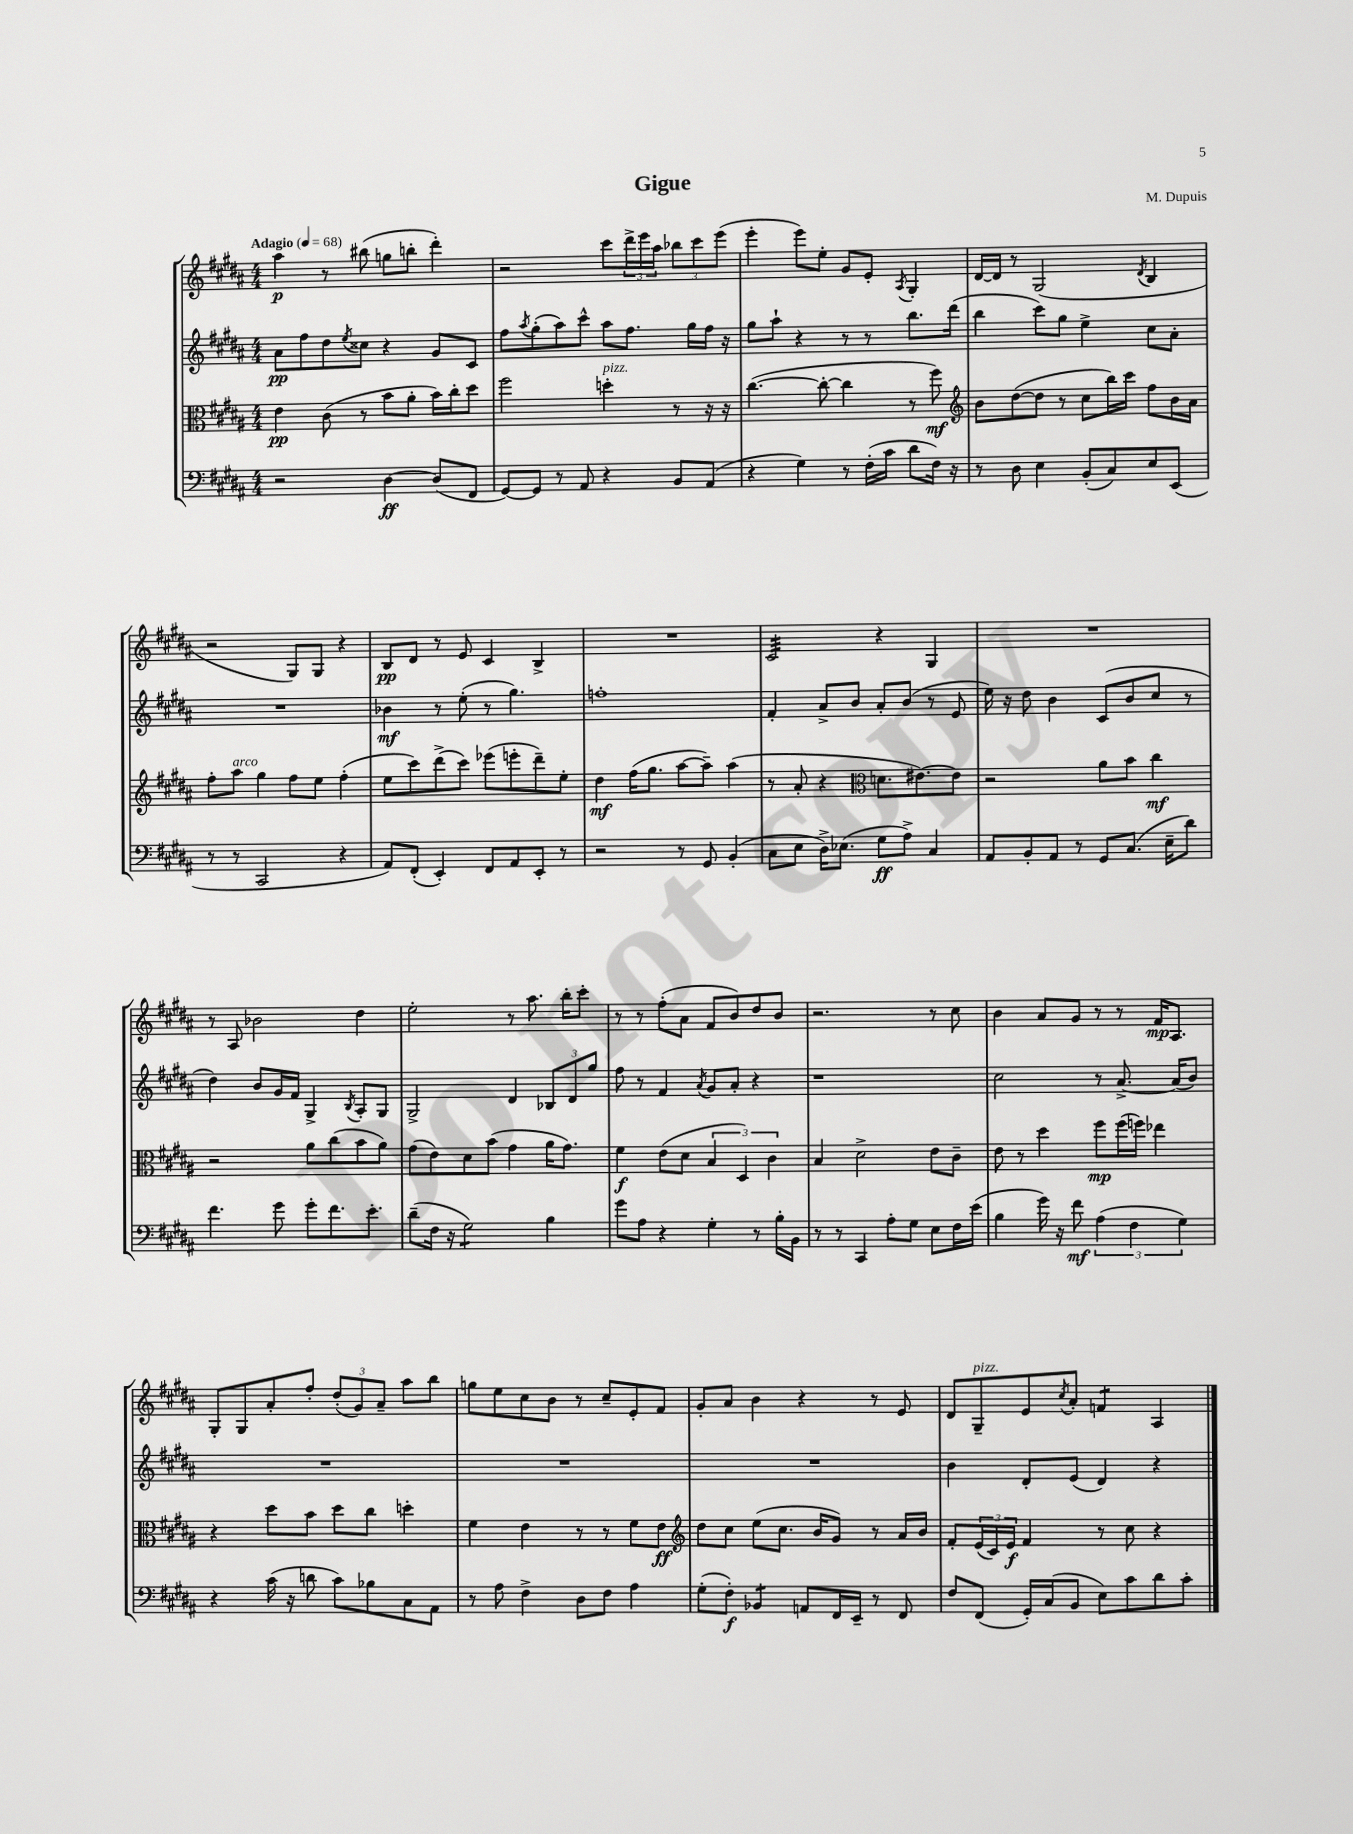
\header { title = "Gigue" composer = "M. Dupuis" }
<<
\new StaffGroup <<
\new Staff = "s0" {
    \clef treble \key b \major \numericTimeSignature \time 4/4 \tempo "Adagio" 4 = 68
    ais''4\p r8 bis''8( g''8 b''8-. dis'''4-.) |
    r2 cis'''8 \tuplet 3/2 { dis'''16-> e'''16 ais''16 } \tuplet 3/2 { bes''8 cis'''8 e'''8( } |
    e'''4-. e'''8) e''8-. gis'8 e'8-. \acciaccatura { ais8 } gis4-. |
    dis'16~ dis'16 r8 gis2( \acciaccatura { dis'8 } b4 |
    r2 gis8) gis8 r4 |
    b8\pp dis'8 r8 e'8 cis'4 b4-> |
    R1 |
    cis'2:32 r4 gis4 |
    R1 |
    r8 ais8 bes'2 dis''4 |
    e''2-. r8 ais''8. b''16-. cis'''8-. |
    r8 r8 fis''8-.( ais'8 fis'8 b'8) dis''8 b'8 |
    r2. r8 cis''8 |
    b'4 ais'8 gis'8 r8 r8 fis'16\mp ais8. |
    gis8-. gis8 ais'8-. fis''8-. \tuplet 3/2 { dis''8-.( gis'8) ais'8-- } ais''8 b''8 |
    g''8 e''8 cis''8 b'8 r8 cis''8-- e'8-. fis'8 |
    gis'8-. ais'8 b'4 r4 r8 e'8 |
    dis'8 gis8--^\markup { \italic "pizz." } e'8 \acciaccatura { cis''8 } ais'8-. f'4:8 ais4 \bar "|." |
}
\new Staff = "s1" {
    \clef treble \key b \major \numericTimeSignature \time 4/4
    ais'8\pp fis''8 dis''8 \acciaccatura { e''8 } cisis''8 r4 gis'8 cis'8 |
    fis''8 \acciaccatura { ais''8 } gis''8-.( ais''8) cis'''8-^ ais''8 fis''8. gis''16 fis''16 r16 |
    gis''8 ais''8-! r4 r8 r8 b''8. dis'''16( |
    b''4 cis'''8) gis''8 e''4-> cis''8 ais'8-. |
    R1 |
    bes'4\mf r8 e''8-.( r8 gis''4.) |
    f''1-. |
    fis'4-. ais'8-> b'8 ais'8-. b'8( r8 e'8 |
    e''16) r16 dis''8 b'4 cis'8( b'8 cis''8 r8 |
    dis''4) b'8 gis'16 fis'16 gis4-> \acciaccatura { b8 } ais8-. gis8 |
    gis2-> dis'4 \tuplet 3/2 { bes8 dis'8 gis''8 } |
    fis''8 r8 fis'4 \acciaccatura { ais'8 } gis'8 ais'8-. r4 |
    r1 |
    cis''2 r8 ais'8.~-> ais'16( b'8) |
    R1 |
    R1 |
    R1 |
    b'4 dis'8-. e'8( dis'4) r4 \bar "|." |
}
\new Staff = "s2" {
    \clef alto \key b \major \numericTimeSignature \time 4/4
    e'4\pp cis'8( r8 b'8 ais'8-. b'16) cis''16-. dis''8 |
    fis''2 d''4-.^\markup { \italic "pizz." } r8 r16 r16 |
    cis''4.~( cis''8~-. cis''4 r8 fis''8\mf) |
    \clef treble b'8 dis''8~( dis''8 r8 cis''8 b''16) cis'''16 fis''8 b'16 ais'16 |
    fis''8-. ais''8^\markup { \italic "arco" } gis''4 fis''8 e''8 fis''4-.( |
    e''8 cis'''8) dis'''8->( cis'''8) ees'''8( e'''8-. dis'''8--) e''8-. |
    dis''4\mf fis''16( gis''8. ais''8~ ais''8--) ais''4( |
    r8 ais'8-. r4 \clef alto d'8. eis'8.~) eis'8 |
    r2 ais'8 b'8 cis''4\mf |
    r2 ais'8 cis''8( b'8 ais'8) |
    gis'8( e'8) dis'8 b'8( gis'4 ais'16 gis'8.) |
    fis'4\f e'8( dis'8 \tuplet 3/2 { b4 dis4) cis'4 } |
    b4 dis'2-> e'8 cis'8-- |
    e'8 r8 dis''4 fis''8\mp fis''16( f''16) ees''4 |
    r4 dis''8 b'8 dis''8 cis''8 d''4-. |
    fis'4 e'4 r8 r8 fis'8 e'8\ff |
    \clef treble dis''8 cis''8 e''8( cis''8. b'16 gis'8) r8 ais'16 b'16 |
    fis'8-. \tuplet 3/2 { e'16( cis'16) e'16\f } fis'4 r8 cis''8 r4 \bar "|." |
}
\new Staff = "s3" {
    \clef bass \key b \major \numericTimeSignature \time 4/4
    r2 dis4~\ff dis8( fis,8 |
    gis,8~) gis,8 r8 ais,8 r4 b,8 ais,8( |
    r4 gis4) r8 fis16-.( cis'16 dis'8 fis16) r16 |
    r8 dis8 e4 b,8-.( cis8) e8 e,8( |
    r8 r8 cis,2 r4 |
    ais,8) fis,8-.( e,4-.) fis,8 ais,8 e,8-. r8 |
    r2 r8 gis,8 b,4-.( |
    cis8 e8 dis16->) ees8.( gis8\ff ais8->) cis4 |
    ais,8 b,8-. ais,8 r8 gis,8 cis8.( e16-- dis'8) |
    fis'4. gis'8 gis'8-. fis'8. e'8.-. |
    dis'8--( fis16 r16 gis2:8) b4 |
    gis'8 ais8 r4 gis4-. r8 b16-. b,16 |
    r8 r8 cis,4 ais8-. gis8 e8 fis16 e'16( |
    b4 gis'16) r16 fis'8\mf \tuplet 3/2 { ais4( fis4 gis4) } |
    r4 cis'16( r16 d'8 cis'8) bes8 cis8 ais,8 |
    r8 ais8 fis4-> dis8 fis8 ais4 |
    gis8-.( fis8-.\f) bes,4:8 a,8 fis,16 e,16-- r8 fis,8 |
    fis8 fis,8( gis,16-.) cis16( b,8 e8) cis'8 dis'8 cis'8-. \bar "|." |
}
>>
>>
\layout { \context { \Score \remove "Bar_number_engraver" } }
